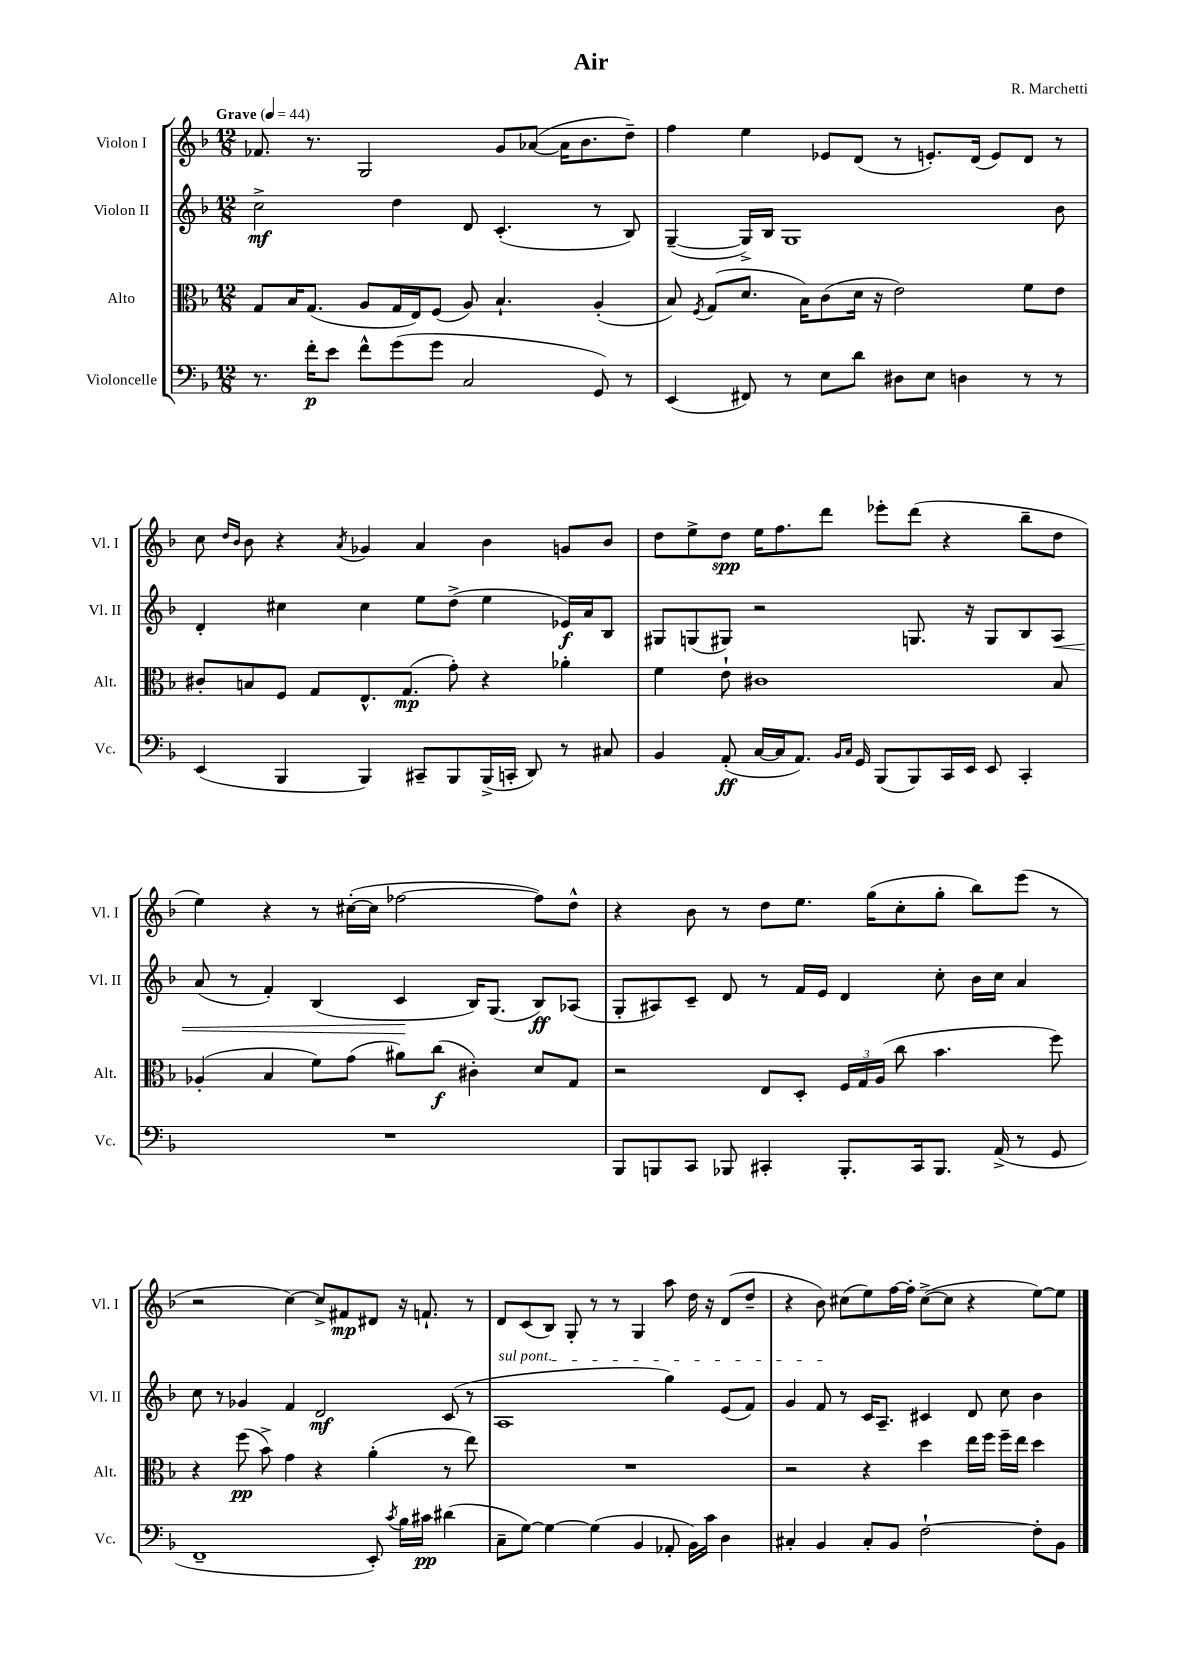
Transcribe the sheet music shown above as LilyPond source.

\header { title = "Air" composer = "R. Marchetti" }
<<
\new StaffGroup <<
\new Staff = "s0" \with { instrumentName = "Violon I" shortInstrumentName = "Vl. I" } {
    \clef treble \key f \major \numericTimeSignature \time 12/8 \tempo "Grave" 4 = 44
    \autoBeamOff fes'8. r8. g2 g'8[ aes'8]~( aes'16[ bes'8. d''8]--) |
    f''4 e''4 ees'8[ d'8]( r8 e'8.[-.) d'16]( e'8[) d'8] r8 |
    c''8 \grace { d''16[ bes'16] } bes'8 r4 \acciaccatura { a'8 } ges'4 a'4 bes'4 g'8[ bes'8] |
    d''8[ e''8-> d''8]\spp e''16[ f''8. d'''8] ees'''8[-. d'''8]( r4 bes''8[-- d''8] |
    e''4) r4 r8 cis''16[~-.( cis''16] fes''2~ fes''8[) d''8]-^ |
    r4 bes'8 r8 d''8[ e''8.] g''16[( c''8-. g''8]-. bes''8[) e'''8]( r8 |
    r2 c''4~) c''8[-> fis'8\mp dis'8] r16 f'8.-! r8 |
    d'8[ c'8( bes8]) g8-. r8 r8 g4 a''8 d''16 r16 d'8[( d''8]-- |
    r4 bes'8) cis''8[( e''8) f''16~ f''16]-. cis''8[~->( cis''8] r4 e''8[~) e''8] \bar "|." |
}
\new Staff = "s1" \with { instrumentName = "Violon II" shortInstrumentName = "Vl. II" } {
    \clef treble \key f \major \numericTimeSignature \time 12/8
    \autoBeamOff c''2->\mf d''4 d'8 c'4.-.( r8 bes8) |
    g4~--( g16[->) bes16] g1 bes'8 |
    d'4-. cis''4 cis''4 e''8[ d''8]->( e''4 ees'16[\f) a'16 bes8] |
    gis8[ g8( gis8]) r2 g8. r16 g8[ bes8 a8]\< |
    a'8( r8 f'4-.) bes4( c'4\! bes16[) g8.]( bes8[\ff) aes8]( |
    g8[-. ais8) c'8]-- d'8 r8 f'16[ e'16] d'4 c''8-. bes'16[ c''16] a'4 |
    c''8 r8 ges'4 f'4 d'2\mf c'8( r8 |
    \once \override TextSpanner.bound-details.left.text = \markup { \italic "sul pont." } a1\startTextSpan g''4) e'8[( f'8]) |
    g'4 f'8\stopTextSpan r8 c'16[ a8.]-- cis'4 d'8 c''8 bes'4 \bar "|." |
}
\new Staff = "s2" \with { instrumentName = "Alto" shortInstrumentName = "Alt." } {
    \clef alto \key f \major \numericTimeSignature \time 12/8
    \autoBeamOff g8[ bes16 g8.]( a8[ g16 e16) f8]( a8) bes4.-! a4-.( |
    bes8) \acciaccatura { f8 } g8[( d'8.] bes16[) c'8( d'16] r16 e'2) f'8[ e'8] |
    cis'8[-. b8 f8] g8[ e8.-^ g8.]\mp( g'8-.) r4 aes'4-. |
    f'4 e'8-! cis'1 bes8 |
    aes4-.( bes4 f'8[) g'8]( ais'8[) c''8]\f( cis'4-.) d'8[ g8] |
    r2 e8[ d8]-. \tuplet 3/2 { f16[ g16 a16]( } c''8 bes'4. f''8) |
    r4 f''8\pp( bes'8->) g'4 r4 a'4-.( r8 e''8) |
    R1. |
    r2 r4 d''4 e''16[ f''16] f''16[-- e''16] d''4 \bar "|." |
}
\new Staff = "s3" \with { instrumentName = "Violoncelle" shortInstrumentName = "Vc." } {
    \clef bass \key f \major \numericTimeSignature \time 12/8
    \autoBeamOff r8. f'16[-.\p e'8] f'8[-^ g'8( g'8] c2 g,8) r8 |
    e,4( fis,8) r8 e8[ d'8] dis8[ e8] d4 r8 r8 |
    e,4( bes,,4 bes,,4) cis,8[-- bes,,8 bes,,16->( c,16]-. d,8) r8 cis8 |
    bes,4 a,8-.\ff( c16[~ c16 a,8.]) \grace { bes,16[ c16] } g,16 bes,,8[( bes,,8) c,16 e,16] e,8 c,4-. |
    R1. |
    bes,,8[ b,,8 c,8] bes,,8 cis,4-. bes,,8.[-. cis,16 bes,,8.] a,16->( r8 g,8 |
    f,1-- e,8-.) \acciaccatura { c'8 } bes16[ cis'16]\pp dis'4( |
    c8[-- g8]~) g4~ g4( bes,4 aes,8-. bes,16[) c'16] d4 |
    cis4-. bes,4 cis8[-. bes,8] f2~-! f8[-. bes,8] \bar "|." |
}
>>
>>
\layout { \context { \Score \remove "Bar_number_engraver" } }
